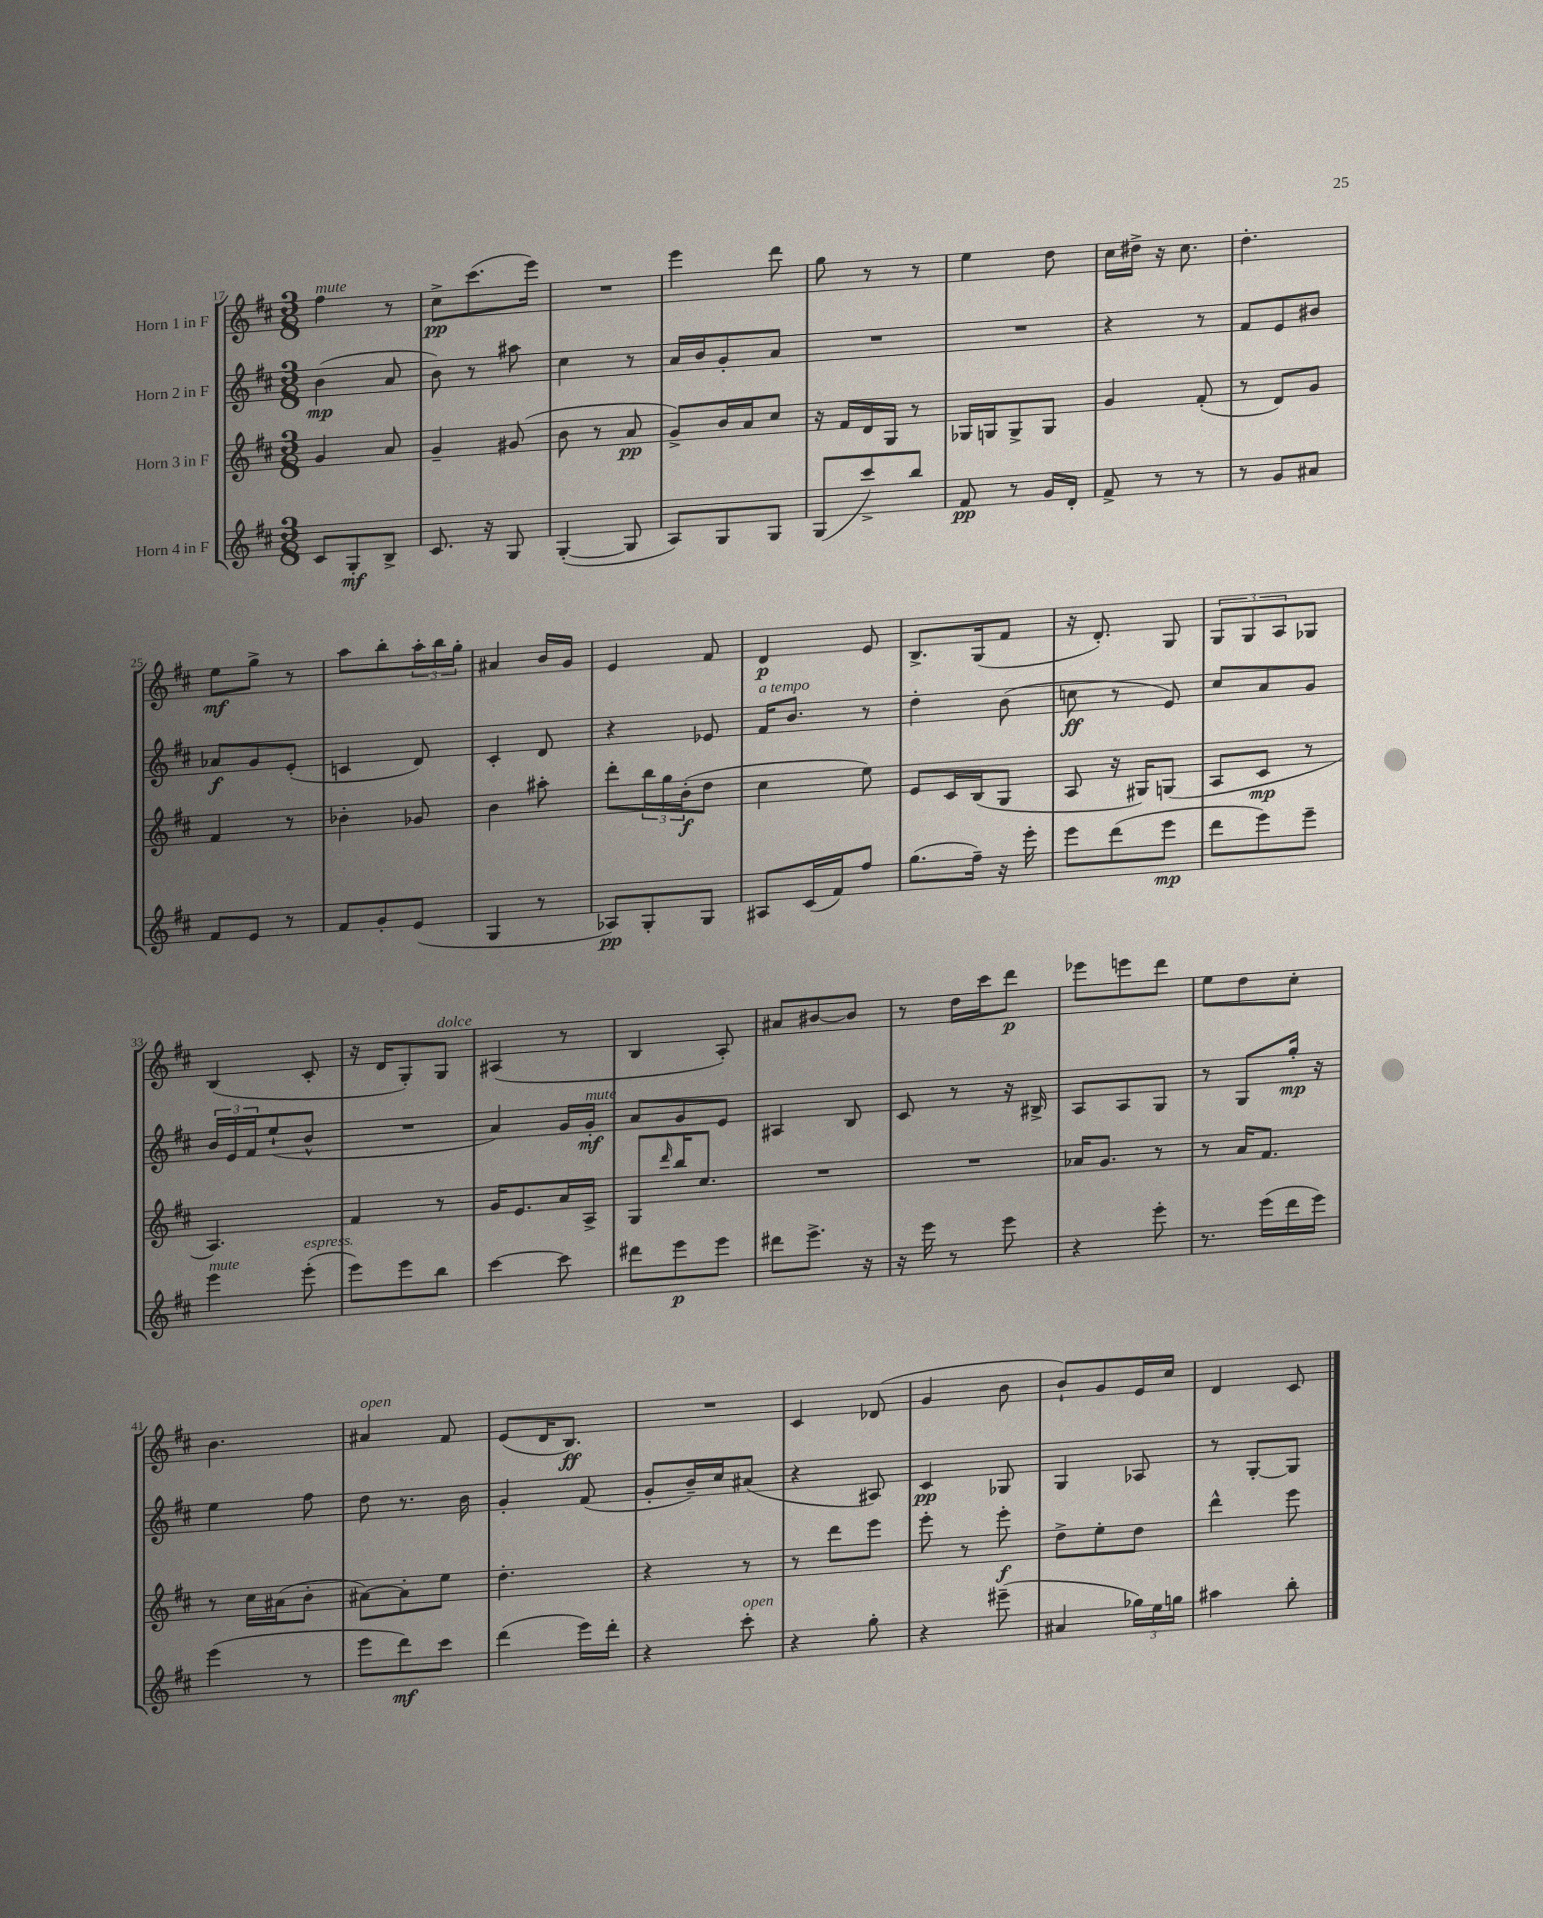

**kern	**dynam	**kern	**dynam	**kern	**dynam	**kern	**dynam
*part4	*part4	*part3	*part3	*part2	*part2	*part1	*part1
*staff4	*staff4	*staff3	*staff3	*staff2	*staff2	*staff1	*staff1
*I"Horn 4 in F	*	*I"Horn 3 in F	*	*I"Horn 2 in F	*	*I"Horn 1 in F	*
*clefG2	*	*clefG2	*	*clefG2	*	*clefG2	*
*k[f#c#]	*	*k[f#c#]	*	*k[f#c#]	*	*k[f#c#]	*
*M3/8	*	*M3/8	*	*M3/8	*	*M3/8	*
=17	=17	=17	=17	=17	=17	=17	=17
!	!	!	!	!	!	!LO:TX:a:i:t=mute	!
8c#/L	.	4g/	.	(4b\	mp	4ff#\	.
8G'/	mf	.	.	.	.	.	.
8B^/J	.	8a/	.	8a/	.	8r	.
=18	=18	=18	=18	=18	=18	=18	=18
8.c#/	.	4g~/	.	8b\)	.	8cc#^\L	pp
.	.	.	.	8r	.	(8.ccc#\	.
16r	.	.	.	.	.	.	.
8G/	.	(8g#X/	.	8aa#X\	.	.	.
.	.	.	.	.	.	16eee\Jk)	.
=19	=19	=19	=19	=19	=19	=19	=19
([4G'/	.	8b\	.	4cc#\	.	4.r	.
.	.	8r	.	.	.	.	.
8G/]	.	8a/	pp	8r	.	.	.
=20	=20	=20	=20	=20	=20	=20	=20
8A/L)	.	8g^/L)	.	16a/LL	.	4eee\	.
.	.	.	.	16b/J	.	.	.
8G/	.	16b/L	.	8g'/	.	.	.
.	.	16a/J	.	.	.	.	.
8G/J	.	8cc#/J	.	8a/J	.	8ddd\	.
=21	=21	=21	=21	=21	=21	=21	=21
(8G/L	.	16r	.	4.r	.	8gg\	.
.	.	16f#/LL	.	.	.	.	.
8ccc#^/)	.	16d/	.	.	.	8r	.
.	.	16G/JJ	.	.	.	.	.
8bb/J	.	8r	.	.	.	8r	.
=22	=22	=22	=22	=22	=22	=22	=22
8f#/	pp	16G-X/LL	.	4.r	.	4ee\	.
.	.	16Gn/J	.	.	.	.	.
8r	.	8G^/	.	.	.	.	.
16g/LL	.	8G/J	.	.	.	8dd\	.
16d'/JJ	.	.	.	.	.	.	.
=23	=23	=23	=23	=23	=23	=23	=23
8f#^/	.	4g/	.	4r	.	16cc#\LL	.
.	.	.	.	.	.	16dd#X^\JJ	.
8r	.	.	.	.	.	16r	.
.	.	.	.	.	.	8.cc#\	.
8r	.	(8f#'/	.	8r	.	.	.
=24	=24	=24	=24	=24	=24	=24	=24
8r	.	8r	.	8f#/L	.	4.dd'\	.
8g/L	.	8d/L)	.	8e/	.	.	.
8a#X/J	.	8g/J	.	8b#X/J	.	.	.
!!LO:LB:g=z
=25	=25	=25	=25	=25	=25	=25	=25
8f#/L	.	4f#/	.	8a-X/L	f	8ee\L	mf
8e/J	.	.	.	8g/	.	8gg^\J	.
8r	.	8r	.	(8e'/J	.	8r	.
=26	=26	=26	=26	=26	=26	=26	=26
8f#/L	.	4b-X'\	.	4cn/	.	8aa\L	.
8g'/	.	.	.	.	.	8bb'\	.
(8e/J	.	8g-X/	.	8d/)	.	24aa'\L	.
.	.	.	.	.	.	24bb\	.
.	.	.	.	.	.	24gg'\JJ	.
=27	=27	=27	=27	=27	=27	=27	=27
4G/	.	4b\	.	4c#'/	.	4a#X/	.
8r	.	8aa#X'\	.	8d/	.	16b/LL	.
.	.	.	.	.	.	16g/JJ	.
=28	=28	=28	=28	=28	=28	=28	=28
8A-X/L)	pp	8ddd'\L	.	4r	.	4e/	.
8G'/	.	24bb\L	.	.	.	.	.
.	.	24gg\	.	.	.	.	.
.	.	(24b'\J	f	.	.	.	.
8G/J	.	8dd\J	.	8e-X/	.	8f#/	.
=29	=29	=29	=29	=29	=29	=29	=29
!	!	!	!	!LO:TX:a:i:t=a tempo	!	!	!
8A#X/L	.	4cc#\	.	16f#/KL	.	4d/	p
.	.	.	.	8.b/J	.	.	.
(16c#/L	.	.	.	.	.	.	.
16f#/J)	.	.	.	.	.	.	.
8ff#/J	.	8ee\)	.	8r	.	8e/	.
=30	=30	=30	=30	=30	=30	=30	=30
(8.gg\L	.	8e/L	.	4dd'\	.	8.B^/L	.
.	.	16c#/L	.	.	.	.	.
16ff#~\Jk)	.	(16B/J	.	.	.	(16G/k	.
16r	.	8G/J	.	(8b\	.	8f#/J	.
16eee'\	.	.	.	.	.	.	.
=31	=31	=31	=31	=31	=31	=31	=31
8eee\L	.	8A/	.	8ccn\	ff	16r	.
.	.	.	.	.	.	8.d'/)	.
(8ddd\	.	16r	.	8r	.	.	.
.	.	16G#X/KL)	.	.	.	.	.
8eee\J	mp	(8Gn/J	.	8e/)	.	8G/	.
=32	=32	=32	=32	=32	=32	=32	=32
8ddd\L	.	8A/L	.	8cc#/L	.	12G/L	.
.	.	.	.	.	.	12G/	.
8eee\)	.	8c#/J	mp	8a/	.	.	.
.	.	.	.	.	.	12A/	.
8eee~\J	.	8r	.	8g/J	.	8G-X/J	.
!!LO:LB:g=z
=33	=33	=33	=33	=33	=33	=33	=33
!LO:TX:a:i:t=mute	!	!	!	!	!	!	!
4eee\	.	4.A/)	.	24b/LL	.	(4B/	.
.	.	.	.	24e/	.	.	.
.	.	.	.	24f#/J	.	.	.
.	.	.	.	(8ee`/	.	.	.
!LO:TX:a:i:t=espress.	!	!	!	!	!	!	!
(8eee'\	.	.	.	8b^^/J	.	8c#'/	.
=34	=34	=34	=34	=34	=34	=34	=34
8eee\L)	.	4f#/	.	4.r	.	16r	.
.	.	.	.	.	.	16d/KL	.
8eee\	.	.	.	.	.	8G'/)	.
!	!	!	!	!	!	!LO:TX:a:i:t=dolce	!
8bb\J	.	8r	.	.	.	8G/J	.
=35	=35	=35	=35	=35	=35	=35	=35
[4ccc#\	.	16g/KL	.	4a/)	.	(4A#X/	.
.	.	8.e/	.	.	.	.	.
8ccc#\]	.	16a/L	.	16g/LL	.	8r	.
!	!	!	!	!LO:TX:a:i:t=mute	!	!	!
.	.	16A^/JJ	.	16g'/JJ	mf	.	.
=36	=36	=36	=36	=36	=36	=36	=36
8ddd#X\L	.	8G/L	.	8a/L	.	4B/	.
.	.	16qqddd/	.	.	.	.	.
8eee\	p	16bb/K	.	8g/	.	.	.
.	.	8.cc#/J	.	.	.	.	.
8eee\J	.	.	.	8e/J	.	8A'/)	.
=37	=37	=37	=37	=37	=37	=37	=37
8ddd#X\L	.	4.r	.	4A#X/	.	8a#X/L	.
8.eee^\J	.	.	.	.	.	[8b#X/	.
.	.	.	.	8B/	.	8b#/J]	.
16r	.	.	.	.	.	.	.
=38	=38	=38	=38	=38	=38	=38	=38
16r	.	4.r	.	8c#/	.	8r	.
16eee\	.	.	.	.	.	.	.
8r	.	.	.	8r	.	16dd\LL	.
.	.	.	.	.	.	16ccc#\J	.
8eee\	.	.	.	16r	.	8ddd\J	p
.	.	.	.	16B#X^/	.	.	.
=39	=39	=39	=39	=39	=39	=39	=39
4r	.	16a-X/KL	.	8A/L	.	8eee-X\L	.
.	.	8.g/J	.	.	.	.	.
.	.	.	.	8A/	.	8eeen\	.
8eee'\	.	8r	.	8G/J	.	8ddd\J	.
=40	=40	=40	=40	=40	=40	=40	=40
8.r	.	8r	.	8r	.	8ee\L	.
.	.	16a/KL	.	8G/L	.	8dd\	.
(16eee\LL	.	8.f#/J	.	.	.	.	.
16ddd\	.	.	.	16gg'/Jk	mp	8cc#'\J	.
16eee\JJ)	.	.	.	16r	.	.	.
!!LO:LB:g=z
=41	=41	=41	=41	=41	=41	=41	=41
(4eee\	.	8r	.	4ee\	.	4.b\	.
.	.	16cc#\LL	.	.	.	.	.
.	.	(16a#X\J	.	.	.	.	.
8r	.	8b'\J	.	8ff#\	.	.	.
=42	=42	=42	=42	=42	=42	=42	=42
!	!	!	!	!	!	!LO:TX:a:i:t=open	!
8eee\L	.	[8a#X\L)	.	8dd\	.	4a#X/	.
8ddd\)	mf	8a#'\]	.	8.r	.	.	.
8ccc#\J	.	8ee\J	.	.	.	8f#/	.
.	.	.	.	16b\	.	.	.
=43	=43	=43	=43	=43	=43	=43	=43
(4ddd\	.	4.dd'\	.	4g'/	.	(8e/L	.
.	.	.	.	.	.	16d/K	.
.	.	.	.	.	.	8.B/J)	ff
16eee\LL)	.	.	.	(8f#/	.	.	.
16ddd'\JJ	.	.	.	.	.	.	.
=44	=44	=44	=44	=44	=44	=44	=44
4r	.	4r	.	8g'/L	.	4.r	.
.	.	.	.	16b~/L)	.	.	.
.	.	.	.	16cc#/J	.	.	.
!LO:TX:a:i:t=open	!	!	!	!	!	!	!
8ccc#'\	.	8r	.	(8a#X/J	.	.	.
=45	=45	=45	=45	=45	=45	=45	=45
4r	.	8r	.	4r	.	4c#/	.
.	.	8ddd\L	.	.	.	.	.
8gg'\	.	8eee\J	.	8A#X/)	.	(8d-X/	.
=46	=46	=46	=46	=46	=46	=46	=46
4r	.	8eee'\	.	4c#/	pp	4g/	.
.	.	8r	.	.	.	.	.
(8eee#X~\	.	8eee'\	f	8G-X/	.	8b\	.
=47	=47	=47	=47	=47	=47	=47	=47
4a#X/	.	8dd^\L	.	4G/	.	8b`/L)	.
.	.	8ee'\	.	.	.	8g/	.
24gg-X\LL)	.	8dd\J	.	8A-X/	.	16e/L	.
24ee\	.	.	.	.	.	.	.
.	.	.	.	.	.	16cc#/JJ	.
24ggn\JJ	.	.	.	.	.	.	.
=48	=48	=48	=48	=48	=48	=48	=48
4aa#X\	.	4ddd^^\	.	8r	.	4d/	.
.	.	.	.	[8G'/L	.	.	.
8bb'\	.	8eee\	.	8G/J]	.	8c#/	.
==	==	==	==	==	==	==	==
*-	*-	*-	*-	*-	*-	*-	*-
